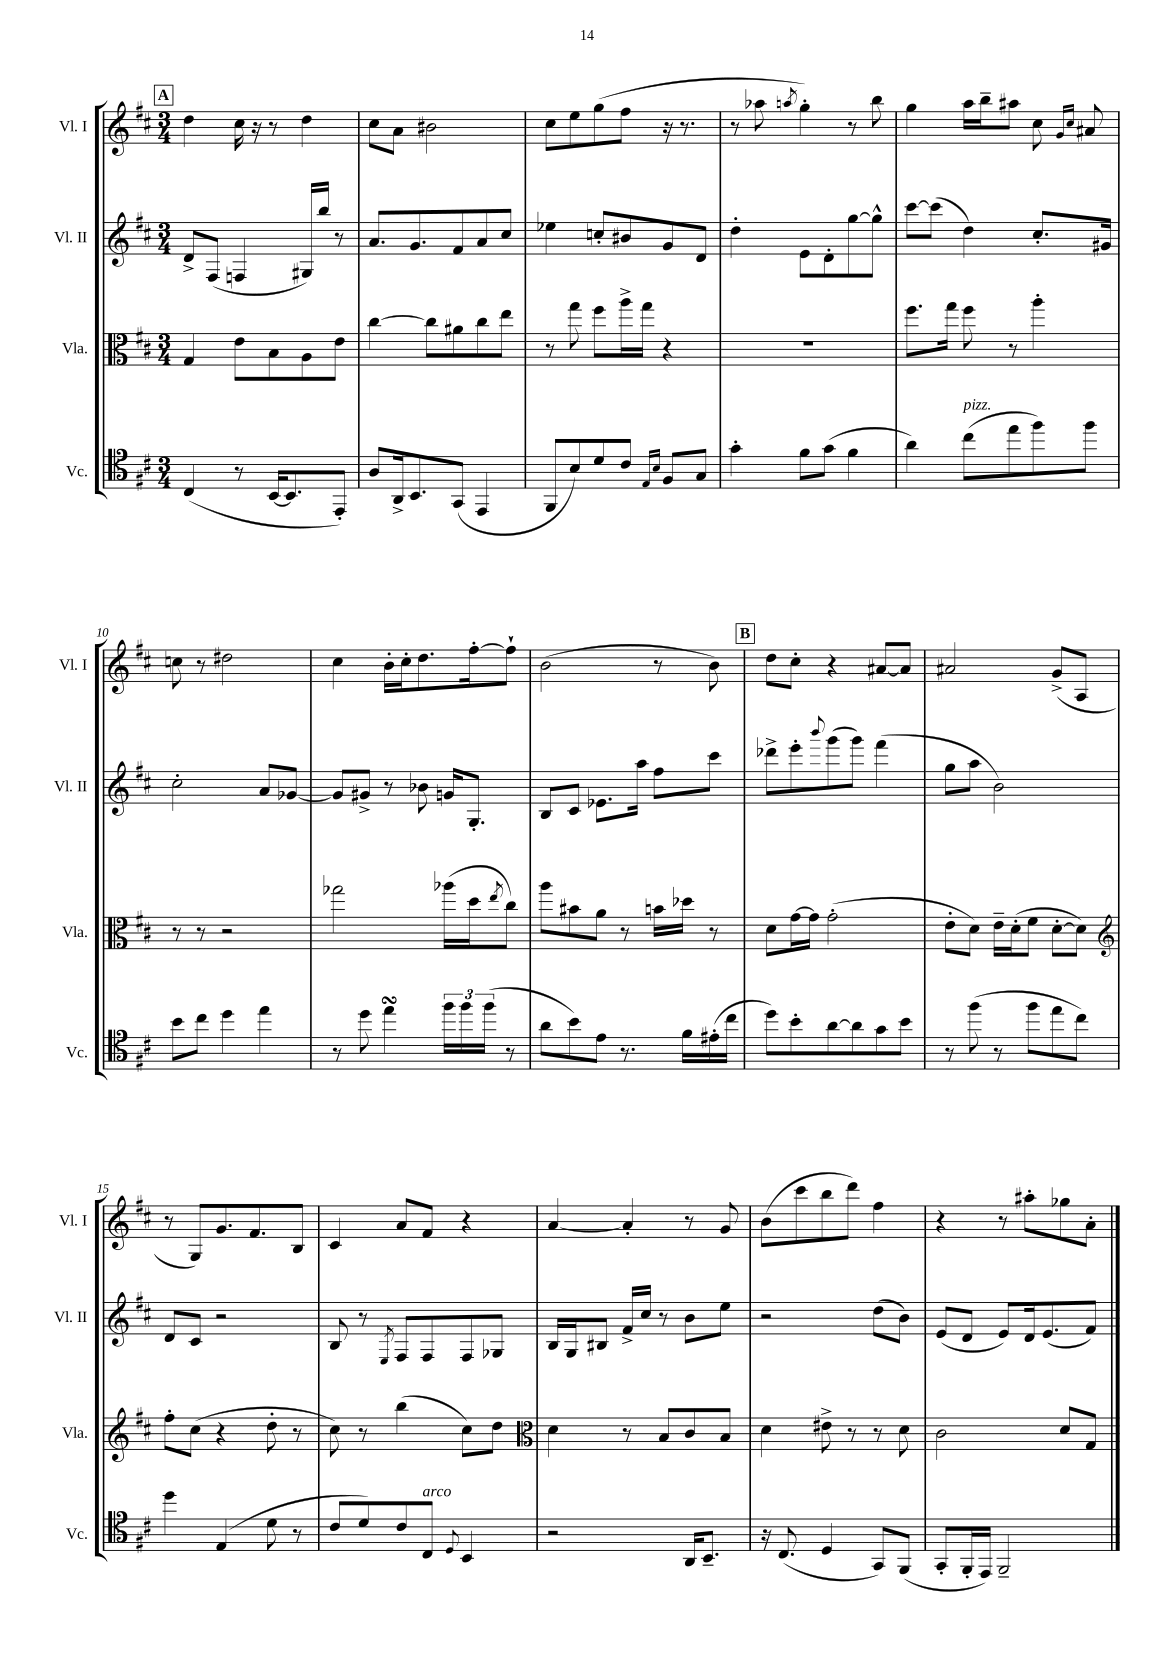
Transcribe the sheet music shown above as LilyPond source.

<<
\new StaffGroup <<
\new Staff = "s0" \with { instrumentName = "Vl. I" shortInstrumentName = "Vl. I" } {
    \clef treble \key d \major \numericTimeSignature \time 3/4
    \mark \markup { \box "A" } d''4 cis''16 r16 r8 d''4 |
    cis''8 a'8 bis'2 |
    cis''8 e''8 g''8( fis''8 r16 r8. |
    r8 aes''8 \acciaccatura { a''8 } g''4-.) r8 b''8 |
    g''4 a''16 b''16-- ais''8 cis''8 \grace { g'16 cis''16 } ais'8 |
    c''8 r8 dis''2 |
    cis''4 b'16-. cis''16-. d''8. fis''16~-. fis''8-! |
    b'2( r8 b'8) |
    \mark \markup { \box "B" } d''8 cis''8-. r4 ais'8~ ais'8 |
    ais'2 g'8->( a8 |
    r8 g8) g'8. fis'8. b8 |
    cis'4 a'8 fis'8 r4 |
    a'4~ a'4-. r8 g'8 |
    b'8( cis'''8 b''8 d'''8) fis''4 |
    r4 r8 ais''8-. ges''8 a'8-. \bar "|." |
}
\new Staff = "s1" \with { instrumentName = "Vl. II" shortInstrumentName = "Vl. II" } {
    \clef treble \key d \major \numericTimeSignature \time 3/4
    \mark \markup { \box "A" } d'8-> fis8( f4 gis16) b''16 r8 |
    a'8. g'8. fis'8 a'8 cis''8 |
    ees''4 c''8-. bis'8 g'8 d'8 |
    d''4-. e'8 d'8-. g''8~ g''8-^ |
    cis'''8~ cis'''8( d''4) cis''8.-. gis'16 |
    cis''2-. a'8 ges'8~ |
    ges'8 gis'8-> r8 bes'8 g'16 g8.-. |
    b8 cis'8 ees'8. a''16 fis''8 cis'''8 |
    \mark \markup { \box "B" } des'''8-> e'''8-. \appoggiatura { b'''8 } g'''8( g'''8) fis'''4( |
    g''8 a''8 b'2) |
    d'8 cis'8 r2 |
    b8 r8 \acciaccatura { e8 } fis8 fis8 fis8 ges8 |
    b16 g16 bis8 fis'16-> cis''16 r8 b'8 e''8 |
    r2 d''8( b'8) |
    e'8( d'8 e'8) d'16 e'8.( fis'8) \bar "|." |
}
\new Staff = "s2" \with { instrumentName = "Vla." shortInstrumentName = "Vla." } {
    \clef alto \key d \major \numericTimeSignature \time 3/4
    \mark \markup { \box "A" } g4 e'8 b8 a8 e'8 |
    cis''4~ cis''8 ais'8 cis''8 e''8 |
    r8 g''8 fis''8 a''16-> g''16 r4 |
    R2. |
    fis''8. g''16 fis''8 r8 a''4-. |
    r8 r8 r2 |
    ges''2 aes''16( d''16 \acciaccatura { e''8 } cis''8) |
    a''8 bis'8 a'8 r8 b'16 des''16 r8 |
    \mark \markup { \box "B" } d'8 g'16~ g'16 g'2-.( |
    e'8-. d'8) e'16-- d'16-.( fis'8 d'8~-. d'8) |
    \clef treble fis''8-. cis''8( r4 d''8-. r8 |
    cis''8) r8 b''4( cis''8) d''8 |
    \clef alto d'4 r8 b8 cis'8 b8 |
    d'4 eis'8-> r8 r8 d'8 |
    cis'2 d'8 g8 \bar "|." |
}
\new Staff = "s3" \with { instrumentName = "Vc." shortInstrumentName = "Vc." } {
    \clef tenor \key d \major \numericTimeSignature \time 3/4
    \mark \markup { \box "A" } cis4( r8 b,16~ b,8. e,8-.) |
    a8 a,16-> b,8. g,8( e,4 |
    fis,8 b8) d'8 cis'8 \grace { e16 b16 } fis8 g8 |
    g'4-. fis'8 g'8( fis'4 |
    a'4) cis''8^\markup { \italic "pizz." }( e''8 fis''8) fis''8 |
    b'8 cis''8 d''4 e''4 |
    r8 d''8 e''4\turn \tuplet 3/2 { fis''16 fis''16 fis''16( } r8 |
    a'8 b'8) e'8 r8. fis'16 eis'16-.( cis''16 |
    \mark \markup { \box "B" } d''8) b'8-. a'8~ a'8 g'8 b'8 |
    r8 fis''8( r8 fis''8 e''8 cis''8) |
    d''4 e4( d'8 r8 |
    cis'8 d'8) cis'8 cis8^\markup { \italic "arco" } \appoggiatura { d8 } b,4 |
    r2 a,16 b,8.-- |
    r16 cis8.( d4 g,8) fis,8( |
    g,8-. fis,16-. e,16) fis,2-- \bar "|." |
}
>>
>>
\layout { \context { \Score currentBarNumber = #5 } }
